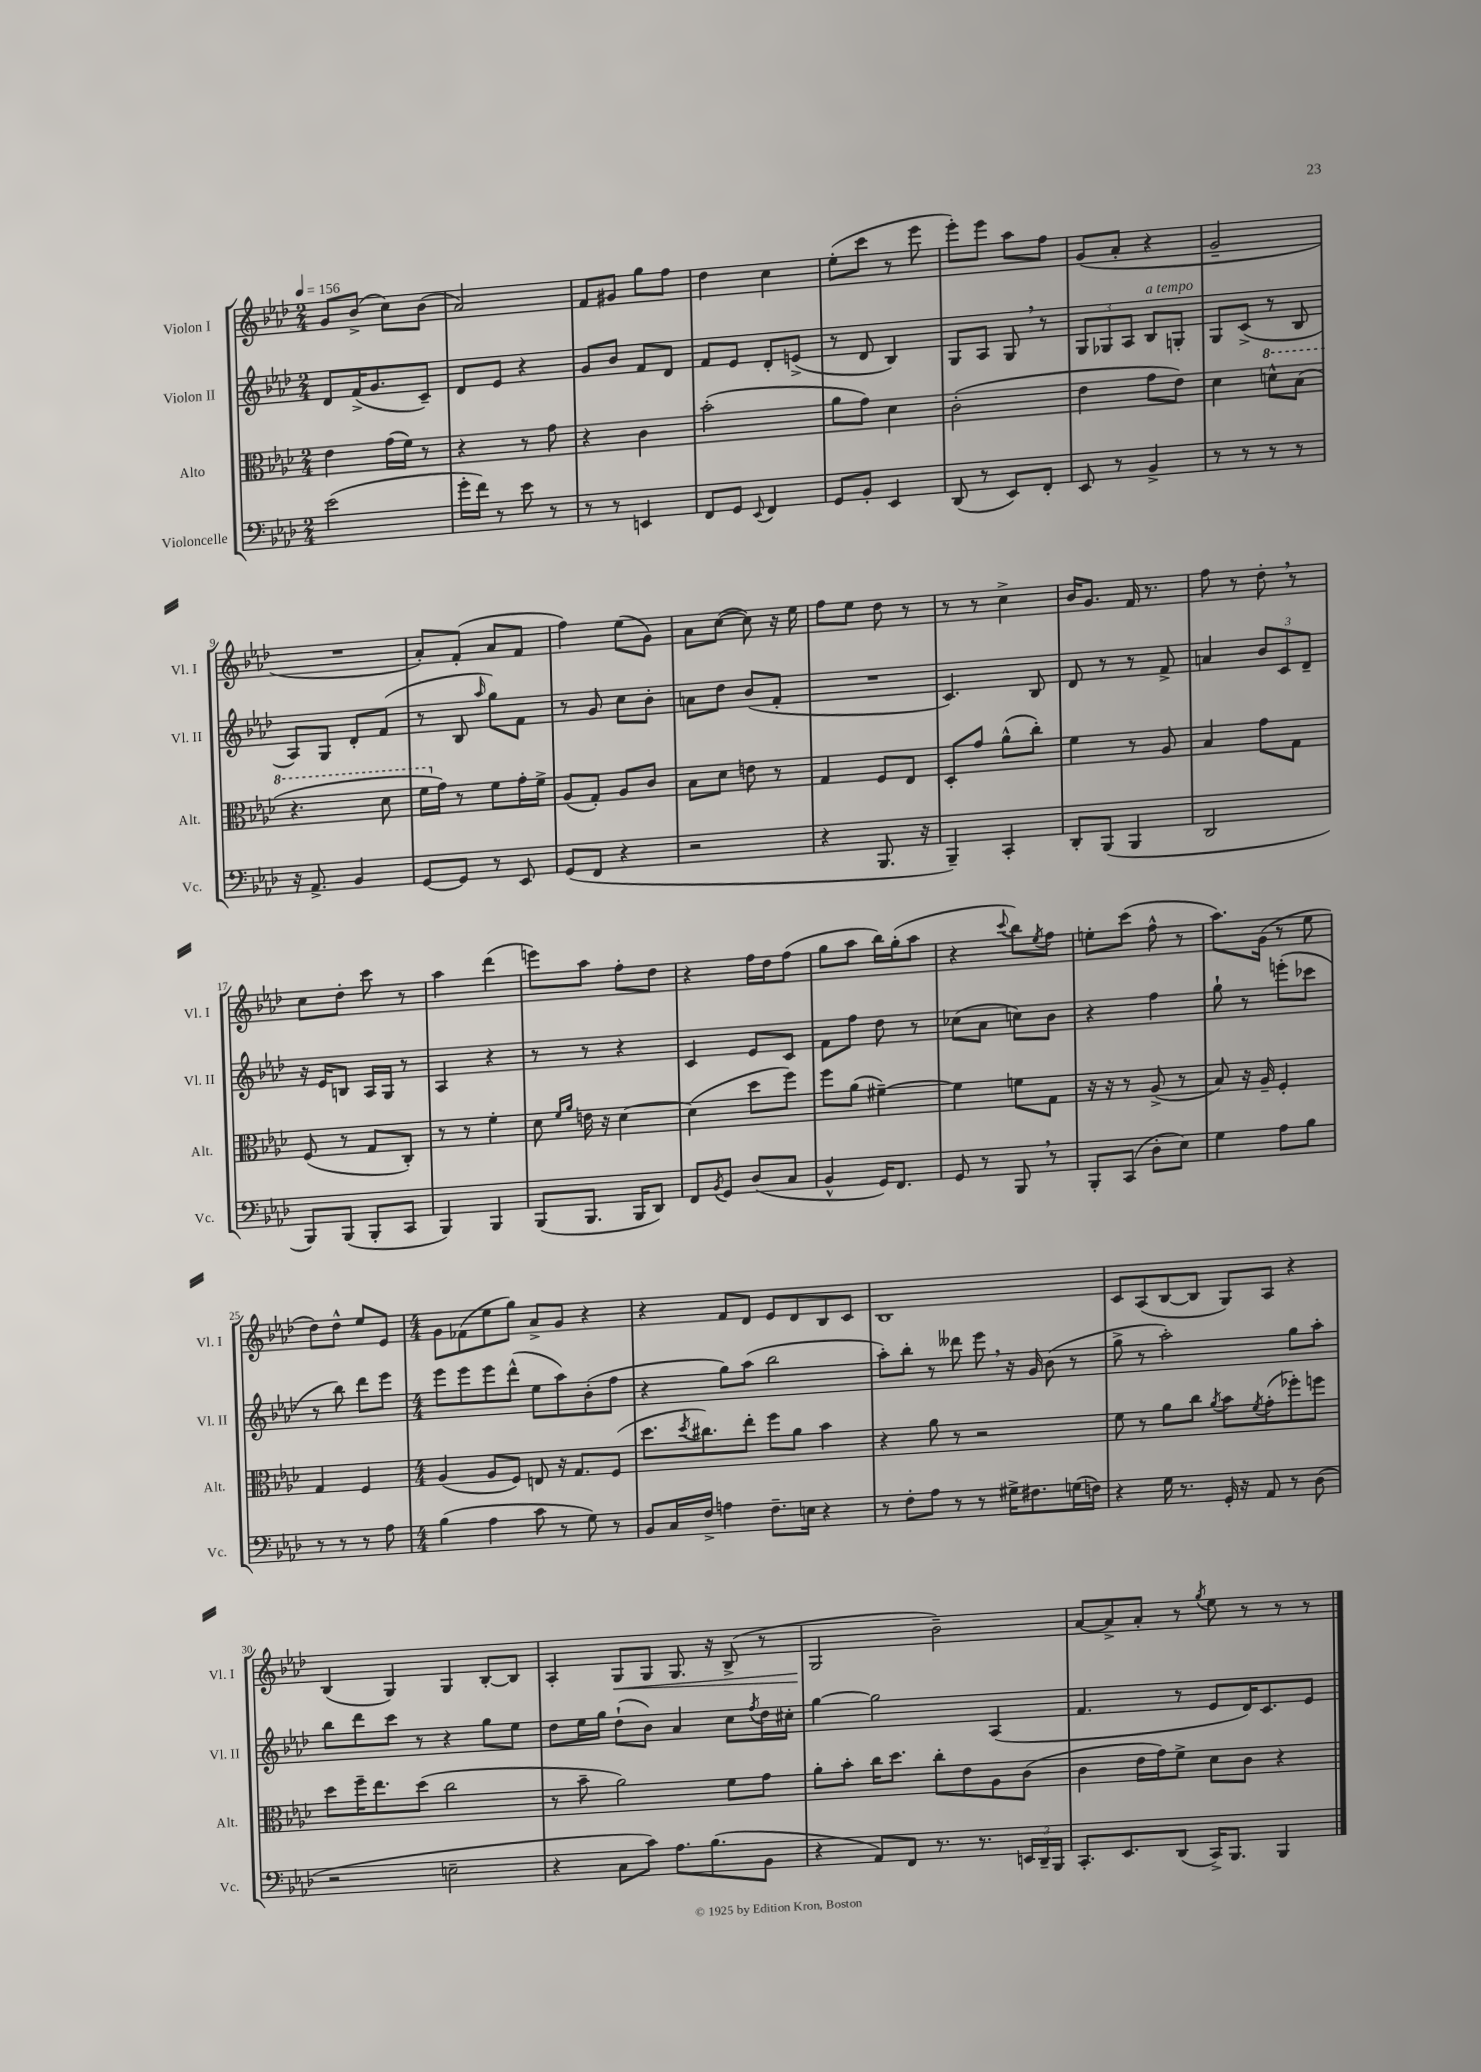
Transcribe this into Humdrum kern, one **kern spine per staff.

**kern	**kern	**kern	**kern
*staff4	*staff3	*staff2	*staff1
*clefF4	*clefC3	*clefG2	*clefG2
*k[b-e-a-d-]	*k[b-e-a-d-]	*k[b-e-a-d-]	*k[b-e-a-d-]
*M2/4	*M2/4	*M2/4	*M2/4
*MM156	*MM156	*MM156	*MM156
(2e-	4e-	8d-	8g
.	.	(16f^	(8b-^
.	.	8.g	.
.	(16g	.	8cc)
.	16f)	.	.
.	8r	8c~)	(8b-
=	=	=	=
16g'	4r	8d-	2a-)
16f)	.	.	.
8r	.	8e-	.
8e-	8r	4r	.
8r	8g	.	.
=	=	=	=
8r	4r	8g	8f
8r	.	8b-	8g#
4EE	4c	8f	8gg
.	.	8d-	8ff
=	=	=	=
8FF	(2b-'	8f	4dd-
8GG	.	8e-	.
8qqEE-	.	.	.
4FF	.	8d-'	4cc
.	.	(8e^	.
=	=	=	=
8GG	8a-	8r	(8ee-'
8BB-'	8g)	8d-	8ccc
4EE-	4d-	4B-)	8r
.	.	.	8eee-
=	=	=	=
(8DD-	(2c'	8G	8eee-')
8r	.	8A-	8eee-
8EE-)	.	8G	8aa-
8FF'	.	8r	8ff
=	=	=	=
8EE-	4e-	12G	(8g
.	.	12G-	.
8r	.	.	8a-'
.	.	12A-	.
4BB-^	8g	8B-	4r
.	8e-)	8G'	.
=	=	=	=
8r	4d-	8G	2g~
8r	.	(8c^	.
8r	8dd^^	8r	.
8r	(8b-	8B-	.
=	=	=	=
16r	4.r	8A-)	2r
8.AA-^	.	.	.
.	.	8G	.
4BB-	.	8d-'	.
.	8dd-	(8f	.
=	=	=	=
[8GG	16ff	8r	8a-')
.	16g)	.	.
8GG]	8r	8B-	(8f'
.	.	16qqaa-	.
8r	8f	8gg)	8a-
8EE-	16g'	8f	8f
.	16f^	.	.
=	=	=	=
(8GG	(8A-	8r	4ff)
8FF	8G')	8g	.
4r	8A-	8cc	(8ee-
.	8c	8b-'	8g)
=	=	=	=
2r	8B-	8a	8a-
.	8d-	8dd-	([8cc
.	8e	(8b-	8cc])
.	8r	8f'	16r
.	.	.	16ee-
=	=	=	=
4r	4G	2r	8ff
.	.	.	8ee-
8.BBB-	8F	.	8dd-
.	8E-	.	8r
16r	.	.	.
=	=	=	=
4BBB-~)	8D-'	4.c)	8r
.	8g	.	8r
4CC'	(8a-^^	.	4cc^
.	8cc')	8B-	.
=	=	=	=
8DD-'	4f	8d-	16b-
.	.	.	8.g
(8BBB-	.	8r	.
4BBB-	8r	8r	16f
.	.	.	8.r
.	8A-	8f^	.
=	=	=	=
2DD-	4B-	4a	8ff
.	.	.	8r
.	8g	12b-	8dd-'
.	.	12c	.
.	8G	.	8r
.	.	12d-~	.
=	=	=	=
8BBB-)	(8F	16r	8cc
.	.	16e-	.
(8BBB-	8r	8B	8dd-'
8BBB-'	8G	16A-	8ccc
.	.	16G	.
8CC	8C')	8r	8r
=	=	=	=
4BBB-)	8r	4A-	4aa-
.	8r	.	.
4BBB-	4f'	4r	(4ddd-
=	=	=	=
(8BBB-	8d-	8r	8eee)
.	16qqf	.	.
.	16qqa-	.	.
8.BBB-	16e	8r	8aa-
.	16r	.	.
.	[4d-	4r	8ff'
16BBB-	.	.	.
8DD-)	.	.	8dd-
=	=	=	=
8FF	(4d-]	4c	4r
8qBB-	.	.	.
8GG	.	.	.
(8D-	8dd-	8e-	16ff
.	.	.	16dd-
8C	8ff)	8c	(8ff
=	=	=	=
4BB-^^	8ff	8f	8gg
.	(8a-	8ff	8aa-
16GG)	[4f#~)	8dd-	16bb-)
8.FF	.	.	(16gg'
.	.	8r	8aa-
=	=	=	=
8GG	4f#]	(8cc-	4r
8r	.	8a-	.
.	.	.	8qqccc
8BBB-	8f	8cc)	8bb-)
.	.	.	8qee-
8r	8G	8b-	8ff
=	=	=	=
8BBB-'	16r	4r	8ee'
.	16r	.	.
(8CC	8r	.	(8ccc
8D-'	(8A-^	4ff	8ff^^
8E-)	8r	.	8r
=	=	=	=
4G	8B-)	8gg`	8.aa-)
.	16r	8r	.
.	16A-~	.	(16g
8A-	4F'	(8eee'	8r
8B-	.	8ccc-	8ee-
=	=	=	=
8r	4G	8r	8dd-)
8r	.	8bb-)	8dd-^^
8r	4F	8ddd-	8ee-
8A-	.	8eee-	8e-
=	=	=	=
*M4/4	*M4/4	*M4/4	*M4/4
(4B-	(4A-	8eee-	8g
.	.	8eee-	(8f-
4A-	8A-	8eee-	8ee-
.	8F)	(8ddd-^^	8gg)
8c	8E	8ee-	8a-^
8r	16r	8aa-)	8g
.	8.G	.	.
8G)	.	(8b-'	4r
8r	(8F	8ff	.
=	=	=	=
8BB-	8.dd-	4r	4r
16C	.	.	.
.	8qdd-	.	.
16F^	8.cc#)	.	.
4A	.	8gg)	8f
.	8ee-'	(8aa-	8d-
8.F~	8ff	2bb-	8e-
.	8a-	.	8d-
16E	.	.	.
4r	4b-	.	8B-
.	.	.	8c
=	=	=	=
8r	4r	8aa-')	1B-
8F'	.	8bb-'	.
8A-	8a-	8r	.
8r	8r	8ddd--	.
8r	2r	8eee-	.
16G#^	.	16r	.
8.F#	.	16g	.
.	.	(8b-	.
(16G	.	8r	.
16F)	.	.	.
=	=	=	=
4r	8f	8gg^	8c
.	8r	8r	(8A-
16G	8a-	2aa-')	[8B-
8.r	.	.	.
.	8cc	.	8B-]
.	8qa-	.	.
16GG'	8b-	.	8G)
16r	.	.	.
.	8qf	.	.
8AA-	(8g'	.	8A-
8r	8ff-')	8gg	4r
(8D-	8ff	8aa-'	.
=	=	=	=
2r	8dd-	8bb-	(4B-
.	16ff~	8ddd-	.
.	8.ee-	.	.
.	.	8ccc	4G)
.	(8dd-	8r	.
2E~	2cc	4r	4G
.	.	8gg	[8B-'
.	.	8ee-	8B-]
=	=	=	=
4r	8r	8dd-	4A-'
.	8b-~	16ee-	.
.	.	16gg	.
8C	2a-)	(8dd-`	8G
8c)	.	8b-)	8G
8.A-	.	4a-	8.G
(8.B-	.	.	16r
.	8f	8cc	(8B-^
.	.	8qff	.
8BB-	8g	16dd-	8r
.	.	16cc#'	.
=	=	=	=
4r	8a-'	[4gg	2G
.	8b-'	.	.
8AA-)	16cc	2gg]	.
.	8.dd-	.	.
8FF	.	.	.
8.r	8cc'	.	2b-~)
.	8e-	.	.
8.r	.	.	.
.	8A-	(4A-	.
24EE	(8c	.	.
24DD-~	.	.	.
24BBB-	.	.	.
=	=	=	=
8.CC'	4c	4.f	[8a-
.	.	.	8a-^]
8.EE-	.	.	.
.	16e-	.	8a-'
.	16g)	.	.
(8DD-	8f^	8r	8r
.	.	.	8qgg
16CC^)	8d-	8e-	8ee-
8.BBB-	.	.	.
.	8c	16d-)	8r
.	.	8.c	.
4BBB-	4r	.	8r
.	.	8e-	8r
==	==	==	==
*-	*-	*-	*-
